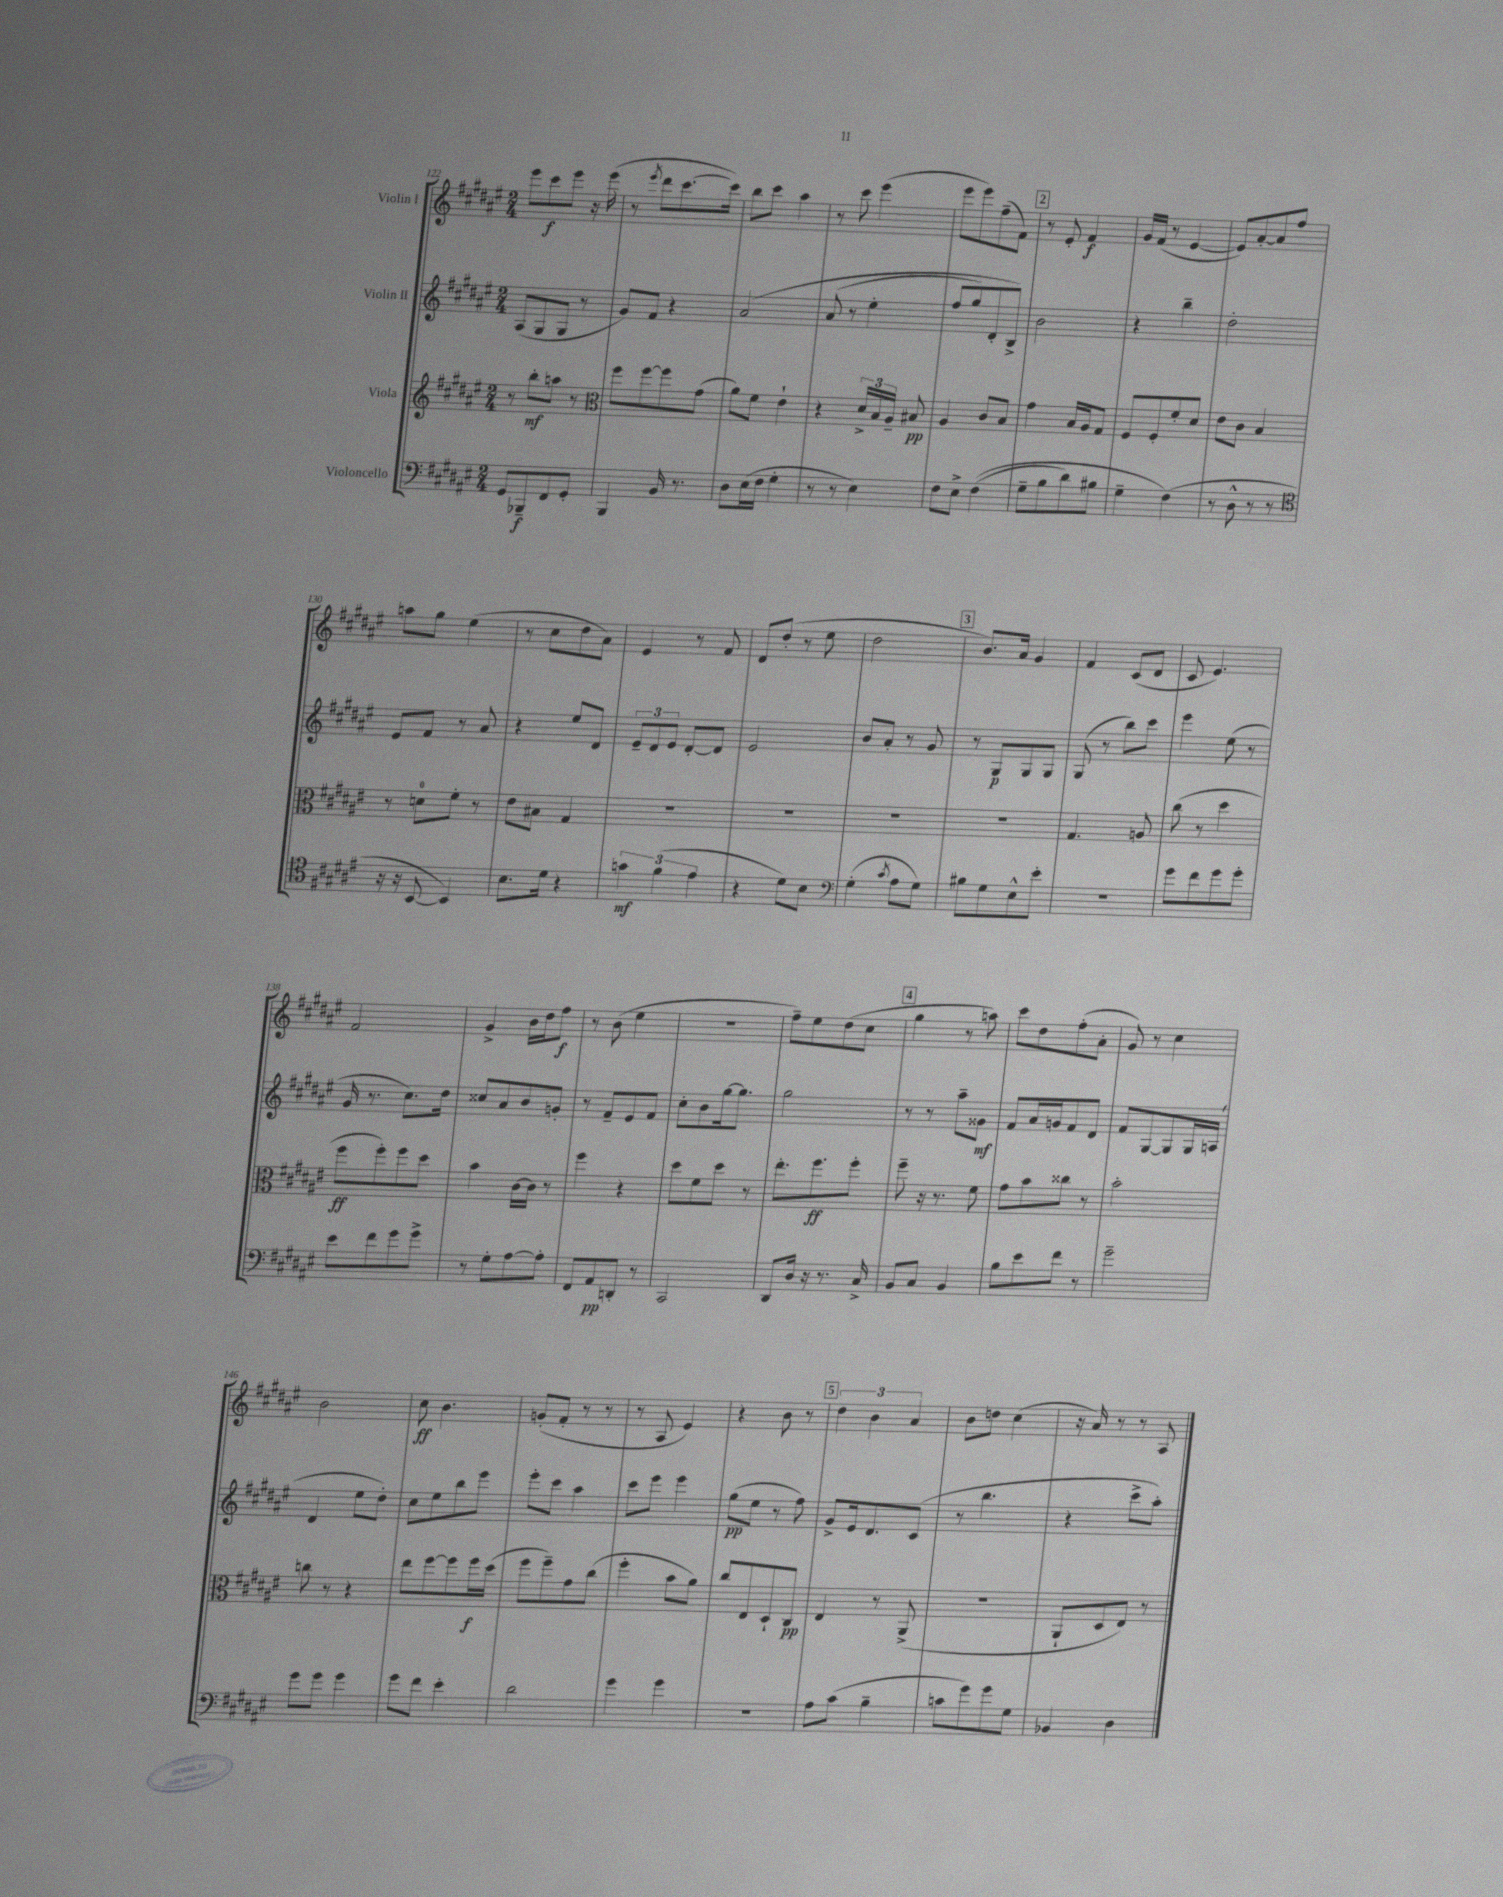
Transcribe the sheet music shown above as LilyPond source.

<<
\new StaffGroup <<
\new Staff = "s0" \with { instrumentName = "Violin I" } {
    \clef treble \key fis \major \numericTimeSignature \time 2/4
    \autoBeamOff eis'''8[ cis'''8\f eis'''8] r16 eis'''16( |
    r8 \acciaccatura { eis'''8 } dis'''8[ cis'''8.~ cis'''16]) |
    b''8[ cis'''8] ais''4 |
    r8 cis'''8 eis'''4( |
    eis'''8[ eis'''8) fis''8--( fis'8]) |
    \mark \markup { \box "2" } r8 eis'8-. fis'4\f |
    gis'16[ fis'16]( r8 eis'4~ |
    eis'8[) ais'8~-. ais'8 fis''8] |
    a''8[ gis''8] eis''4( |
    r8 cis''8[ dis''8 ais'8]) |
    eis'4 r8 fis'8 |
    dis'8[ dis''8]-.( r8 eis''8 |
    dis''2 |
    \mark \markup { \box "3" } b'8.[) ais'16] gis'4 |
    fis'4 cis'8[( dis'8] |
    cis'8 eis'4.) |
    fis'2 |
    gis'4-> b'16[ dis''16 fis''8]\f |
    r8 b'8( eis''4 |
    r2 |
    fis''8[--) eis''8 dis''8( cis''8] |
    \mark \markup { \box "4" } gis''4 r8 a''8) |
    cis'''8[ dis''8 fis''8-.( ais'8]-. |
    gis'8) r8 cis''4 |
    b'2 |
    cis''8\ff b'4. |
    g'8[-.( fis'8]-. r8 r8 |
    r8 ais8 eis'4) |
    r4 b'8 r8 |
    \mark \markup { \box "5" } \tuplet 3/2 { dis''4 b'4 ais'4 } |
    b'8[ d''8] cis''4( |
    r16 ais'16) r8 r8 ais8 \bar "|." |
}
\new Staff = "s1" \with { instrumentName = "Violin II" } {
    \clef treble \key fis \major \numericTimeSignature \time 2/4
    \autoBeamOff ais8[( gis8 gis8] r8 |
    gis'8[) fis'8] r4 |
    ais'2\( |
    ais'8( r8 eis''4-. |
    fis''8[ gis''8) dis'8-. b8]->\) |
    \mark \markup { \box "2" } b'2 |
    r4 b''4-- |
    dis''2-. |
    eis'8[ fis'8] r8 ais'8 |
    r4 eis''8[ dis'8] |
    \tuplet 3/2 { eis'8[-- dis'8 eis'8] } dis'8[~-. dis'8] |
    eis'2 |
    b'8[ ais'8]-. r8 gis'8 |
    \mark \markup { \box "3" } r8 gis8[\p gis8 gis8] |
    gis8( r8 b''8[) cis'''8] |
    eis'''4 eis''8( r8 |
    gis'16 r8. cis''8.[) dis''16] |
    cisis''8[ ais'8 b'8 g'8]-. |
    r8 fis'8[-- eis'8 fis'8] |
    cis''8[-. b'8 gis''16~ gis''8.] |
    gis''2 |
    \mark \markup { \box "4" } r8 r8 ais''8[-- gisis'8]\mf |
    fis'8[ ais'16 g'16 fis'8 dis'8] |
    fis'8[ gis8~ gis8 gis16 a16]( |
    dis'4 eis''8[ dis''8]-.) |
    cis''8[ eis''8 b''8 eis'''8] |
    eis'''8[-. cis'''8] ais''4 |
    cis'''8[ eis'''8] eis'''4 |
    gis''8[\pp( eis''8] r8 fis''8) |
    \mark \markup { \box "5" } gis'8[-> eis'16 dis'8. cis'8]( |
    r8 b''4. |
    r4 cis'''8[-> ais''8]-.) \bar "|." |
}
\new Staff = "s2" \with { instrumentName = "Viola" } {
    \clef treble \key fis \major \numericTimeSignature \time 2/4
    \autoBeamOff r8 b''8[-.\mf a''8] r8 |
    \clef alto fis''8[ fis''8~ fis''8 gis'8]( |
    ais'8[) fis'8] eis'4-! |
    r4 \tuplet 3/2 { dis'16[-> b16 ais16]-- } bis8\pp |
    ais4 cis'8[ b8] |
    \mark \markup { \box "2" } gis'4 b16[ ais16 gis8] |
    fis8[ fis8-. fis'8-. dis'8] |
    eis'8[ cis'8] b4 |
    r8 d'8[-0 fis'8]-. r8 |
    eis'8[ bis8] gis4 |
    R2 |
    R2 |
    R2 |
    \mark \markup { \box "3" } R2 |
    gis4. a8 |
    cis''8( r8 dis''4 |
    fis''8[\ff fis''8-.) fis''8 dis''8] |
    b'4 cis'16[~ cis'16] r8 |
    fis''4 r4 |
    dis''8[ fis'8 dis''8] r8 |
    eis''8.[-. fis''8.\ff fis''8]-. |
    \mark \markup { \box "4" } fis''8-- r16 r8. fis'8 |
    gis'8[ b'8 cisis''8] r8 |
    b'2-. |
    c''8 r8 r4 |
    eis''8[ fis''8~ fis''8 fis''16\f dis''16]( |
    fis''8[ fis''8--) gis'8 cis''8]( |
    fis''4-. b'8[ ais'8]) |
    cis''8[ eis8 dis8-! cis8]\pp |
    \mark \markup { \box "5" } eis4 r8 ais,8->( |
    R2 |
    ais,8[-! dis8 eis8]) r8 \bar "|." |
}
\new Staff = "s3" \with { instrumentName = "Violoncello" } {
    \clef bass \key fis \major \numericTimeSignature \time 2/4
    \autoBeamOff gis,8[ bes,,8--\f fis,8 gis,8]-. |
    b,,4 b,16 r8. |
    dis8[ eis16( fis16] gis4-. |
    r8 r8 eis4) |
    fis8[ eis8]-> fis4(\( |
    \mark \markup { \box "2" } gis8[-- b8 dis'8) bis8] |
    gis4-- fis4(\) |
    r8 dis8-^ r8 r8 |
    \clef tenor r16 r16 b,8~ b,4) |
    b8.[ dis'16] r4 |
    \tuplet 3/2 { g'4\mf fis'4( eis'4 } |
    r4 dis'8[) b8] |
    \clef bass gis4-.( \acciaccatura { cis'8 } ais8[ gis8]) |
    \mark \markup { \box "3" } bis8[ gis8 eis8-^ eis'8]-. |
    r2 |
    gis'8[ fis'8 gis'8 gis'8]-. |
    eis'8[ fis'8 gis'8 gis'8]-> |
    r8 gis8[-. ais8~ ais8]-. |
    fis,8[ ais,8\pp d,8]-. r8 |
    cis,2 |
    dis,8[ dis16] r16 r8. cis16-> |
    \mark \markup { \box "4" } b,8[ cis8] b,4 |
    b8[ eis'8 fis'8] r8 |
    gis'2-- |
    gis'8[ gis'8] gis'4 |
    gis'8[ fis'8] eis'4-. |
    dis'2 |
    gis'4 gis'4 |
    R2 |
    \mark \markup { \box "5" } ais8[ cis'8]( b4-- |
    c'8[ gis'8) gis'8 gis8] |
    bes,4 dis4 \bar "|." |
}
>>
>>
\layout { \context { \Score currentBarNumber = #122 } }
